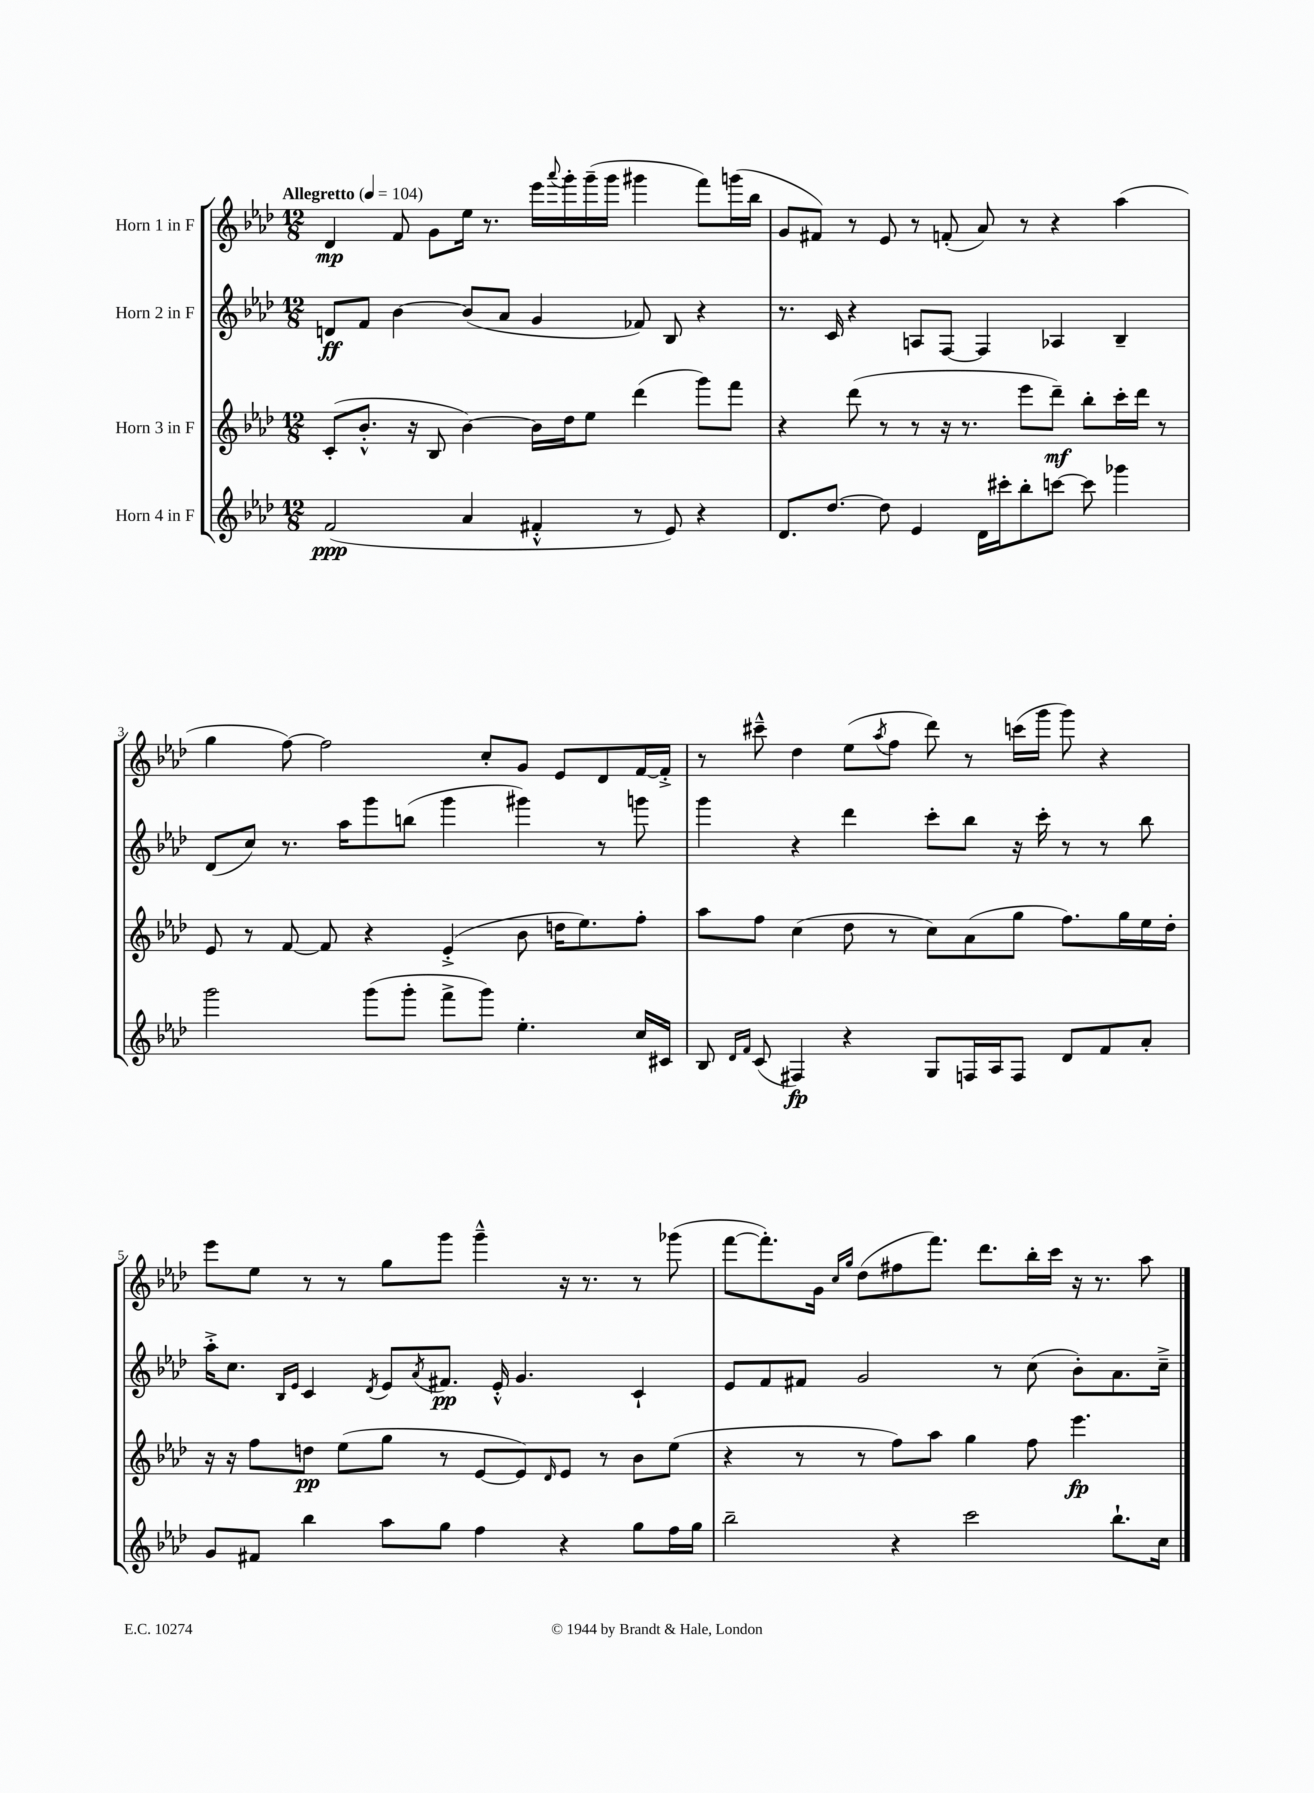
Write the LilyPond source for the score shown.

<<
\new StaffGroup <<
\new Staff = "s0" \with { instrumentName = "Horn 1 in F" } {
    \clef treble \key aes \major \numericTimeSignature \time 12/8 \tempo "Allegretto" 4 = 104
    des'4\mp f'8 g'8 ees''16 r8. ees'''16 \appoggiatura { aes'''8 } g'''16-. g'''16--( g'''16 gis'''4 f'''8) g'''16( bes''16 |
    g'8 fis'8) r8 ees'8 r8 f'8-.( aes'8) r8 r4 aes''4( |
    g''4 f''8~) f''2 c''8-. g'8 ees'8 des'8 f'16~ f'16-.-> |
    r8 cis'''8---^ des''4 ees''8( \acciaccatura { aes''8 } f''8 des'''8) r8 c'''16( g'''16 g'''8) r4 |
    ees'''8 ees''8 r8 r8 g''8 g'''8 g'''4---^ r16 r8. r8 ges'''8( |
    f'''8~ f'''8.-.) g'16 \grace { c''16 g''16 } des''8( fis''8 f'''8.) des'''8. bes''16-. c'''16 r16 r8. aes''8 \bar "|." |
}
\new Staff = "s1" \with { instrumentName = "Horn 2 in F" } {
    \clef treble \key aes \major \numericTimeSignature \time 12/8
    d'8\ff f'8 bes'4~ bes'8( aes'8 g'4 fes'8) bes8 r4 |
    r8. c'16 r4 a8 f8~ f4 aes4 bes4-- |
    des'8( c''8) r8. aes''16 g'''8 b''8( g'''4 gis'''4) r8 g'''8 |
    g'''4 r4 des'''4 c'''8-. bes''8 r16 c'''16-. r8 r8 bes''8 |
    aes''16-.-> c''8. \grace { bes16 ees'16 } c'4 \acciaccatura { des'8 } ees'8 \acciaccatura { aes'8 } fis'8.\pp ees'16-.-^ g'4. c'4-! |
    ees'8 f'8 fis'8 g'2 r8 c''8( bes'8-.) aes'8. c''16---> \bar "|." |
}
\new Staff = "s2" \with { instrumentName = "Horn 3 in F" } {
    \clef treble \key aes \major \numericTimeSignature \time 12/8
    c'8-.( bes'8.-.-^ r16 bes8 bes'4~) bes'16 des''16 ees''8 des'''4( g'''8) f'''8 |
    r4 des'''8( r8 r8 r16 r8. ees'''8 des'''8--\mf) bes''8-. c'''16-. des'''16 r8 |
    ees'8 r8 f'8~ f'8 r4 ees'4-.->( bes'8 d''16 ees''8.) f''8-. |
    aes''8 f''8 c''4( des''8 r8 c''8) aes'8( g''8 f''8.) g''16 ees''16 des''16-. |
    r16 r16 f''8 d''8\pp ees''8( g''8 r8 ees'8~ ees'8) \grace { des'16 } ees'8 r8 bes'8 ees''8( |
    r4 r8 r8 f''8) aes''8 g''4 f''8 ees'''4.\fp \bar "|." |
}
\new Staff = "s3" \with { instrumentName = "Horn 4 in F" } {
    \clef treble \key aes \major \numericTimeSignature \time 12/8
    f'2\ppp( aes'4 fis'4-.-^ r8 ees'8) r4 |
    des'8. des''8.~ des''8 ees'4 des'16 cis'''16-. bes''8-. c'''8~ c'''8 ges'''4 |
    g'''2 g'''8( g'''8-. f'''8-> g'''8) ees''4.-. c''16 cis'16 |
    bes8 \grace { des'16 f'16 } c'8( fis4\fp) r4 g8 f16 aes16 f8 des'8 f'8 aes'8-. |
    g'8 fis'8 bes''4 aes''8 g''8 f''4 r4 g''8 f''16 g''16 |
    bes''2-- r4 c'''2 bes''8.-! c''16 \bar "|." |
}
>>
>>
